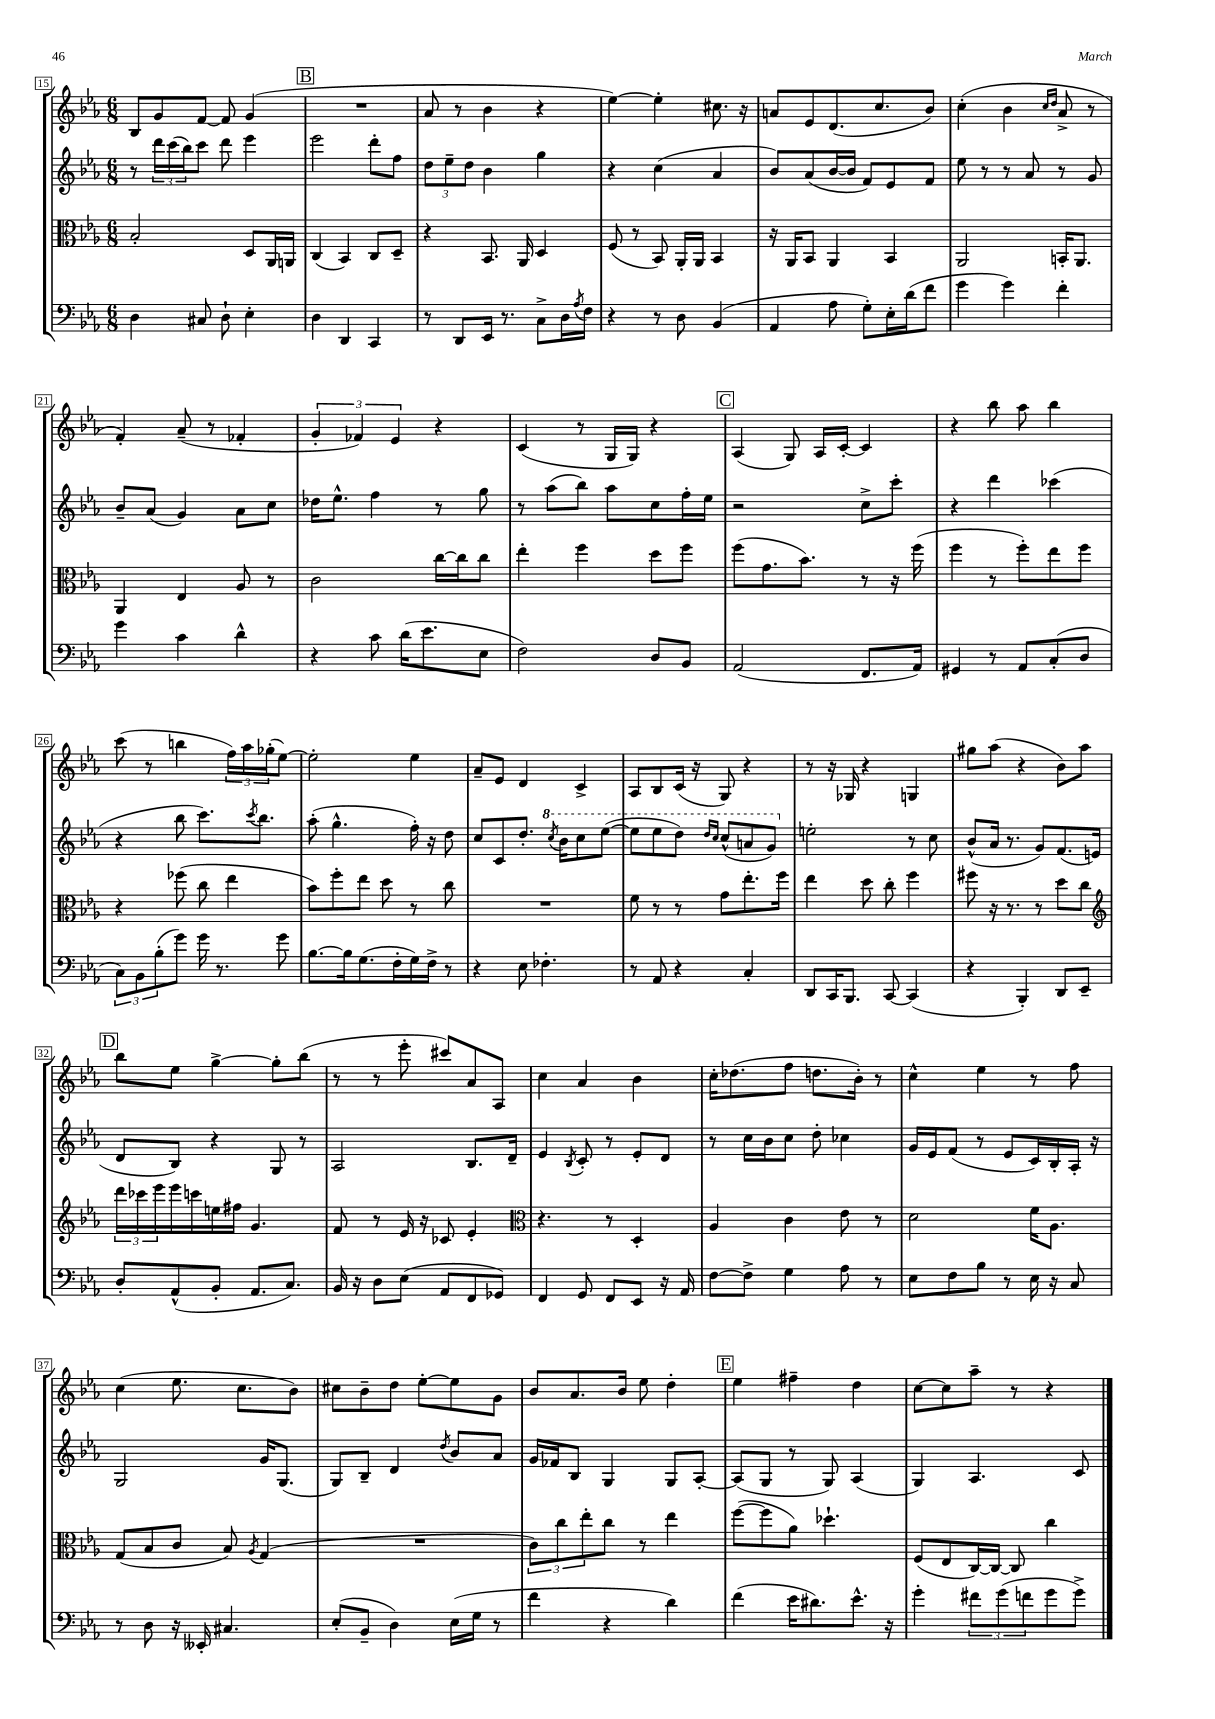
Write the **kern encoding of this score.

**kern	**kern	**kern	**kern
*staff4	*staff3	*staff2	*staff1
*clefF4	*clefC3	*clefG2	*clefG2
*k[b-e-a-]	*k[b-e-a-]	*k[b-e-a-]	*k[b-e-a-]
*M6/8	*M6/8	*M6/8	*M6/8
4D	2B-'	8r	8B-
.	.	24ddd	8g
.	.	(24ccc	.
.	.	24bb-)	.
8C#	.	8ccc	[8f
8D`	.	8ddd	8f]
4E-'	8D	4eee-	(4g
.	16AA-	.	.
.	16AA	.	.
=	=	=	=
4D	(4C	2eee-	2.r
4DD	4BB-)	.	.
4CC	8C	8ddd'	.
.	8D~	8ff	.
=	=	=	=
8r	4r	12dd	8a-
.	.	12ee-~	.
8DD	.	.	8r
.	.	12dd	.
16EE-	8.BB-	4b-	4b-
8.r	.	.	.
.	16AA-	.	.
8C^	4D	4gg	4r
16D	.	.	.
8qA-	.	.	.
16F	.	.	.
=	=	=	=
4r	(8F	4r	[4ee-)
.	8r	.	.
8r	8BB-)	(4cc	4ee-']
8D	16AA-'	.	.
.	16AA-	.	.
(4BB-	4BB-	4a-	8.cc#
.	.	.	16r
=	=	=	=
4AA-	16r	8b-)	8a
.	16AA-	.	.
.	8BB-	(8a-	8e-
8A-	4AA-	[16b-	(8.d
.	.	16b-]	.
8G')	.	8f)	.
.	.	.	8.cc
16E-'	4BB-	8e-	.
(16d	.	.	.
8f	.	8f	8b-)
=	=	=	=
4g	2AA-	8ee-	(4cc'
.	.	8r	.
4g)	.	8r	4b-
.	.	8a-	.
.	.	.	16qqcc
.	.	.	16qqdd
4f'	16BB'	8r	8a-^
.	8.AA-	.	.
.	.	8g	8r
=	=	=	=
4g	4AA-	8b-~	4f')
.	.	(8a-	.
4c	4E-	4g)	(8a-~
.	.	.	8r
4d^^	8A-	8a-	4f-'
.	8r	8cc	.
=	=	=	=
4r	2c	16dd-	6g'
.	.	8.ee-^^	.
.	.	.	6f-)
8c	.	4ff	.
.	.	.	6e-
(16d	.	.	.
8.e-	.	.	.
.	[16cc	8r	4r
.	16cc]	.	.
8E-	8cc	8gg	.
=	=	=	=
2F)	4ee-'	8r	(4c
.	.	(8aa-	.
.	4ff	8bb-)	8r
.	.	8aa-	16G
.	.	.	16G)
8D	8dd	8cc	4r
8BB-	8ff	16ff'	.
.	.	16ee-	.
=	=	=	=
(2AA-	(8ff	2r	(4A-
.	8.g	.	.
.	.	.	8G)
.	8.b-)	.	.
.	.	.	16A-
.	.	.	[16c'
8.FF	8r	8cc^	4c]
.	16r	8ccc'	.
16AA-)	(16ff	.	.
=	=	=	=
4GG#	4ff	4r	4r
8r	8r	4ddd	8bb-
8AA-	8ff')	.	8aa-
(8C'	8ee-	(4ccc-	4bb-
8D	8ff	.	.
=	=	=	=
12C)	4r	4r	(8ccc
12BB-	.	.	.
.	.	.	8r
(12B-'	.	.	.
8g)	(8ff-	8bb-	4bb
16g	8cc	8.ccc)	.
8.r	.	.	.
.	4ee-	.	24ff)
.	.	.	24aa-
.	.	8qccc	.
.	.	8.bb-	.
.	.	.	(24gg-'
8g	.	.	[8ee-)
=	=	=	=
[8.B-	8b-)	(8aa-'	2ee-']
.	8ff'	4.gg^^	.
16B-]	.	.	.
(8.G	8ee-	.	.
.	8dd	.	.
16F'	.	.	.
16G)	8r	16ff')	4ee-
16F^	.	16r	.
8r	8cc	8dd	.
=	=	=	=
4r	2.r	8cc	8a-~
.	.	8c	8e-
8E-	.	8.dd'	4d
4.F-'	.	.	.
.	.	8qccc	.
.	.	16bb-	.
.	.	8ccc	4c^
.	.	([8eee-	.
=	=	=	=
8r	8f	8eee-]	8A-
8AA-	8r	8eee-	8B-
4r	8r	8ddd)	(16c
.	.	.	16r
.	.	16qqddd	.
.	.	16qqccc	.
.	8g	(8ccc^^	8G)
4C'	8.ee-'	8aa	4r
.	.	8gg)	.
.	16ff	.	.
=	=	=	=
8DD	4ee-	2ee'	8r
16CC	.	.	16r
8.BBB-	.	.	16G-
.	8dd	.	4r
[8CC	8cc'	.	.
(4CC]	4ff	8r	4G
.	.	8cc	.
=	=	=	=
4r	8ff#	(8b-^^	8gg#
.	16r	16a-	(8aa-
.	8.r	8.r	.
4BBB-')	.	.	4r
.	8r	8g)	.
8DD	8dd	(8.f	8b-)
8EE-~	8cc	.	8aa-
.	.	16e	.
=	=	=	=
*	*clefG2	*	*
8D'	24ddd	8d	8bb-
.	24ccc-	.	.
.	24eee-	.	.
(8AA-^^	16eee-	8B-)	8ee-
.	16ccc	.	.
8BB-'	16ee	4r	[4gg^
.	16ff#	.	.
8.AA-	4.g	.	.
.	.	8G	8gg']
8.C)	.	.	.
.	.	8r	(8bb-
=	=	=	=
16BB-	8f	2A-	8r
16r	.	.	.
8D	8r	.	8r
(8E-	16e-	.	8eee-'
.	16r	.	.
8AA-	8c-	.	8ccc#)
8FF	4e-'	8.B-	8a-
8GG-)	.	.	8A-
.	.	16d~	.
=	=	=	=
*	*clefC3	*	*
4FF	4.r	4e-	4cc
.	.	8qB-	.
8GG	.	8c'	4a-
8FF	8r	8r	.
8EE-	4D'	8e-'	4b-
16r	.	8d	.
16AA-	.	.	.
=	=	=	=
[8F	4A-	8r	16cc'
.	.	.	(8.dd-
8F^]	.	16cc	.
.	.	16b-	.
4G	4c	8cc	8ff
.	.	8dd'	8.dd
8A-	8e-	4cc-	.
.	.	.	16b-')
8r	8r	.	8r
=	=	=	=
8E-	2d	16g	4cc^^
.	.	16e-	.
8F	.	(8f	.
8B-	.	8r	4ee-
8r	.	8e-	.
16E-	16f	16c)	8r
16r	8.A-	16B-'	.
8C	.	16A-'	8ff
.	.	16r	.
=	=	=	=
8r	(8G	2G	(4cc
8D	8B-	.	.
16r	8c	.	8.ee-
16EE--'	.	.	.
4.C#	8B-)	.	.
.	.	.	8.cc
.	8qA-	.	.
.	(4G	16g	.
.	.	(8.G	.
.	.	.	8b-)
=	=	=	=
(8E-'	2.r	8G)	8cc#
8BB-~	.	8B-~	8b-~
4D)	.	4d	8dd
.	.	.	[8ee-'
.	.	8qdd	.
(16E-	.	8b-	8ee-]
16G	.	.	.
8r	.	8a-	8g
=	=	=	=
4f	12c)	16g	8b-
.	.	16f-	.
.	12cc	.	.
.	.	8B-	8.a-
.	12ee-'	.	.
4r	8cc	4G	.
.	.	.	16b-
.	8r	.	8ee-
4d)	4ee-	8G	4dd'
.	.	[8A-'	.
=	=	=	=
(4f	([8ff	(8A-]	4ee-
.	8ff]	8G	.
16e-	8a-)	8r	4ff#~
8.d#)	.	.	.
.	4.dd-`	8G)	.
8.e-^^	.	(4A-	4dd
16r	.	.	.
=	=	=	=
4g'	(8F	4G)	[8cc
.	8E-	.	8cc]
12f#	[16C)	4.A-	8aa-~
.	16C_	.	.
(12g	.	.	.
.	8C]	.	8r
12f	.	.	.
8g	4cc	.	4r
8g^)	.	8c	.
==	==	==	==
*-	*-	*-	*-
